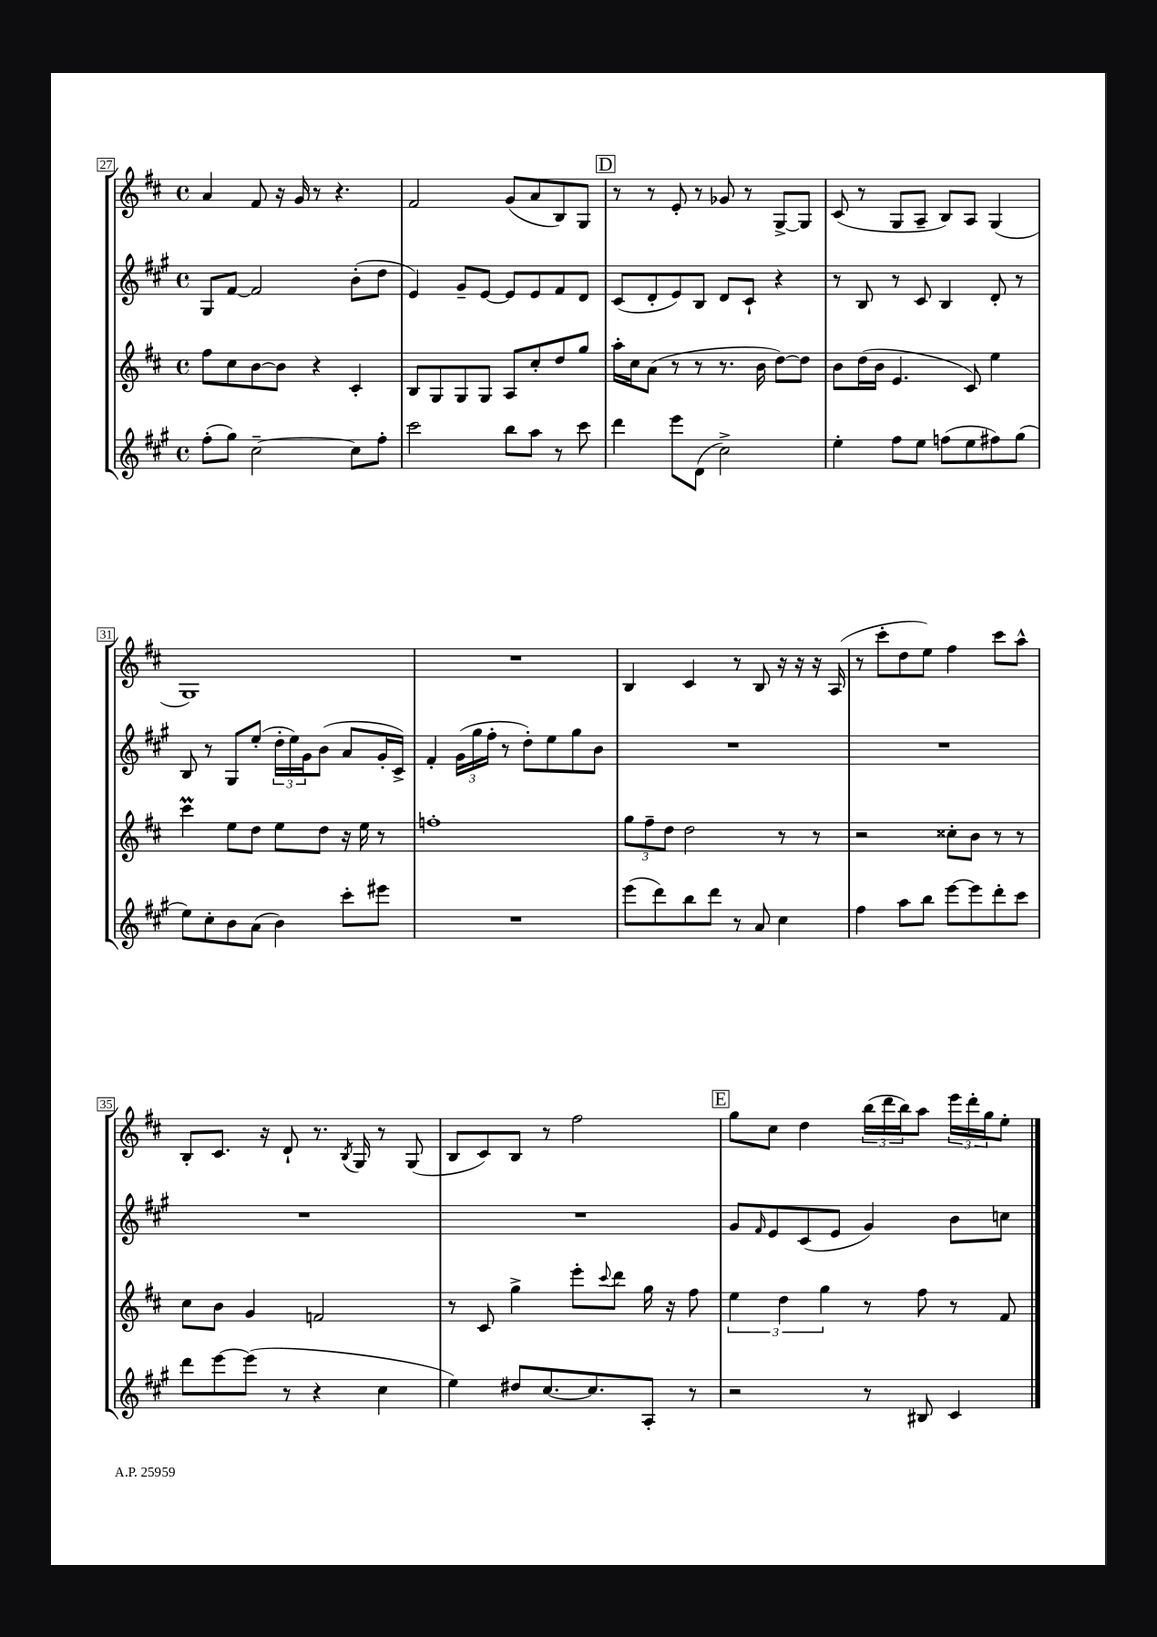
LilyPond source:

<<
\new StaffGroup <<
\new Staff = "s0" {
    \clef treble \key d \major \defaultTimeSignature \time 4/4
    a'4 fis'8 r16 g'16 r8 r4. |
    fis'2 g'8( a'8 b8) g8 |
    \mark \markup { \box "D" } r8 r8 e'8-. r8 ges'8 r8 g8~-> g8 |
    cis'8( r8 g8 a8-- b8) a8 g4( |
    g1) |
    R1 |
    b4 cis'4 r8 b8 r16 r16 r16 a16( |
    r8 cis'''8-. d''8 e''8) fis''4 cis'''8 a''8-^ |
    b8-. cis'8. r16 d'8-! r8. \acciaccatura { b8 } g16 r8 g8( |
    b8 cis'8) b8 r8 fis''2 |
    \mark \markup { \box "E" } g''8 cis''8 d''4 \tuplet 3/2 { b''16( d'''16 b''16) } a''8 \tuplet 3/2 { e'''16 d'''16-. g''16 } e''8-. \bar "|." |
}
\new Staff = "s1" {
    \clef treble \key a \major \defaultTimeSignature \time 4/4
    gis8 fis'8~ fis'2 b'8-.( d''8 |
    e'4) gis'8-- e'8~ e'8 e'8 fis'8 d'8 |
    \mark \markup { \box "D" } cis'8( d'8-. e'8) b8 d'8 cis'8-! r4 |
    r8 b8 r8 cis'8 b4 d'8-. r8 |
    b8 r8 gis8 e''8-.( \tuplet 3/2 { d''16-. e''16) gis'16 } b'8( a'8 gis'16-. cis'16->) |
    fis'4-. \tuplet 3/2 { gis'16( gis''16 fis''16-. } r8 d''8-.) e''8 gis''8 b'8 |
    R1 |
    R1 |
    R1 |
    R1 |
    \mark \markup { \box "E" } gis'8 \grace { fis'16 } e'8 cis'8( e'8 gis'4) b'8 c''8 \bar "|." |
}
\new Staff = "s2" {
    \clef treble \key d \major \defaultTimeSignature \time 4/4
    fis''8 cis''8 b'8~ b'8 r4 cis'4-. |
    b8 g8 g8 g8 a8 cis''8-. d''8 g''8 |
    \mark \markup { \box "D" } a''16-. cis''16 a'8( r8 r8 r8. b'16 d''8~) d''8 |
    b'8 d''16( b'16 e'4. cis'8) e''4 |
    cis'''4\prall e''8 d''8 e''8 d''8 r16 e''16 r8 |
    f''1-. |
    \tuplet 3/2 { g''8 fis''8-- d''8 } d''2 r8 r8 |
    r2 cisis''8-. b'8 r8 r8 |
    cis''8 b'8 g'4 f'2 |
    r8 cis'8 g''4-> e'''8-. \appoggiatura { cis'''8 } d'''8 g''16 r16 fis''8 |
    \mark \markup { \box "E" } \tuplet 3/2 { e''4 d''4 g''4 } r8 fis''8 r8 fis'8 \bar "|." |
}
\new Staff = "s3" {
    \clef treble \key a \major \defaultTimeSignature \time 4/4
    fis''8-.( gis''8) cis''2~-- cis''8 fis''8-. |
    cis'''2 b''8 a''8 r8 cis'''8 |
    \mark \markup { \box "D" } d'''4 e'''8 d'8( cis''2->) |
    e''4-. fis''8 e''8 f''8( e''8 fis''8) gis''8( |
    e''8) cis''8-. b'8 a'8( b'4) cis'''8-. eis'''8 |
    R1 |
    e'''8( d'''8) b''8 d'''8 r8 a'8 cis''4 |
    fis''4 a''8 b''8 e'''8~ e'''8 d'''8-. cis'''8 |
    d'''8 e'''8~ e'''8( r8 r4 cis''4 |
    e''4) dis''8 cis''8.~ cis''8. a8-. r8 |
    \mark \markup { \box "E" } r2 r8 bis8 cis'4 \bar "|." |
}
>>
>>
\layout { \context { \Score currentBarNumber = #27 \override BarNumber.stencil = #(make-stencil-boxer 0.1 0.3 ly:text-interface::print) } }
